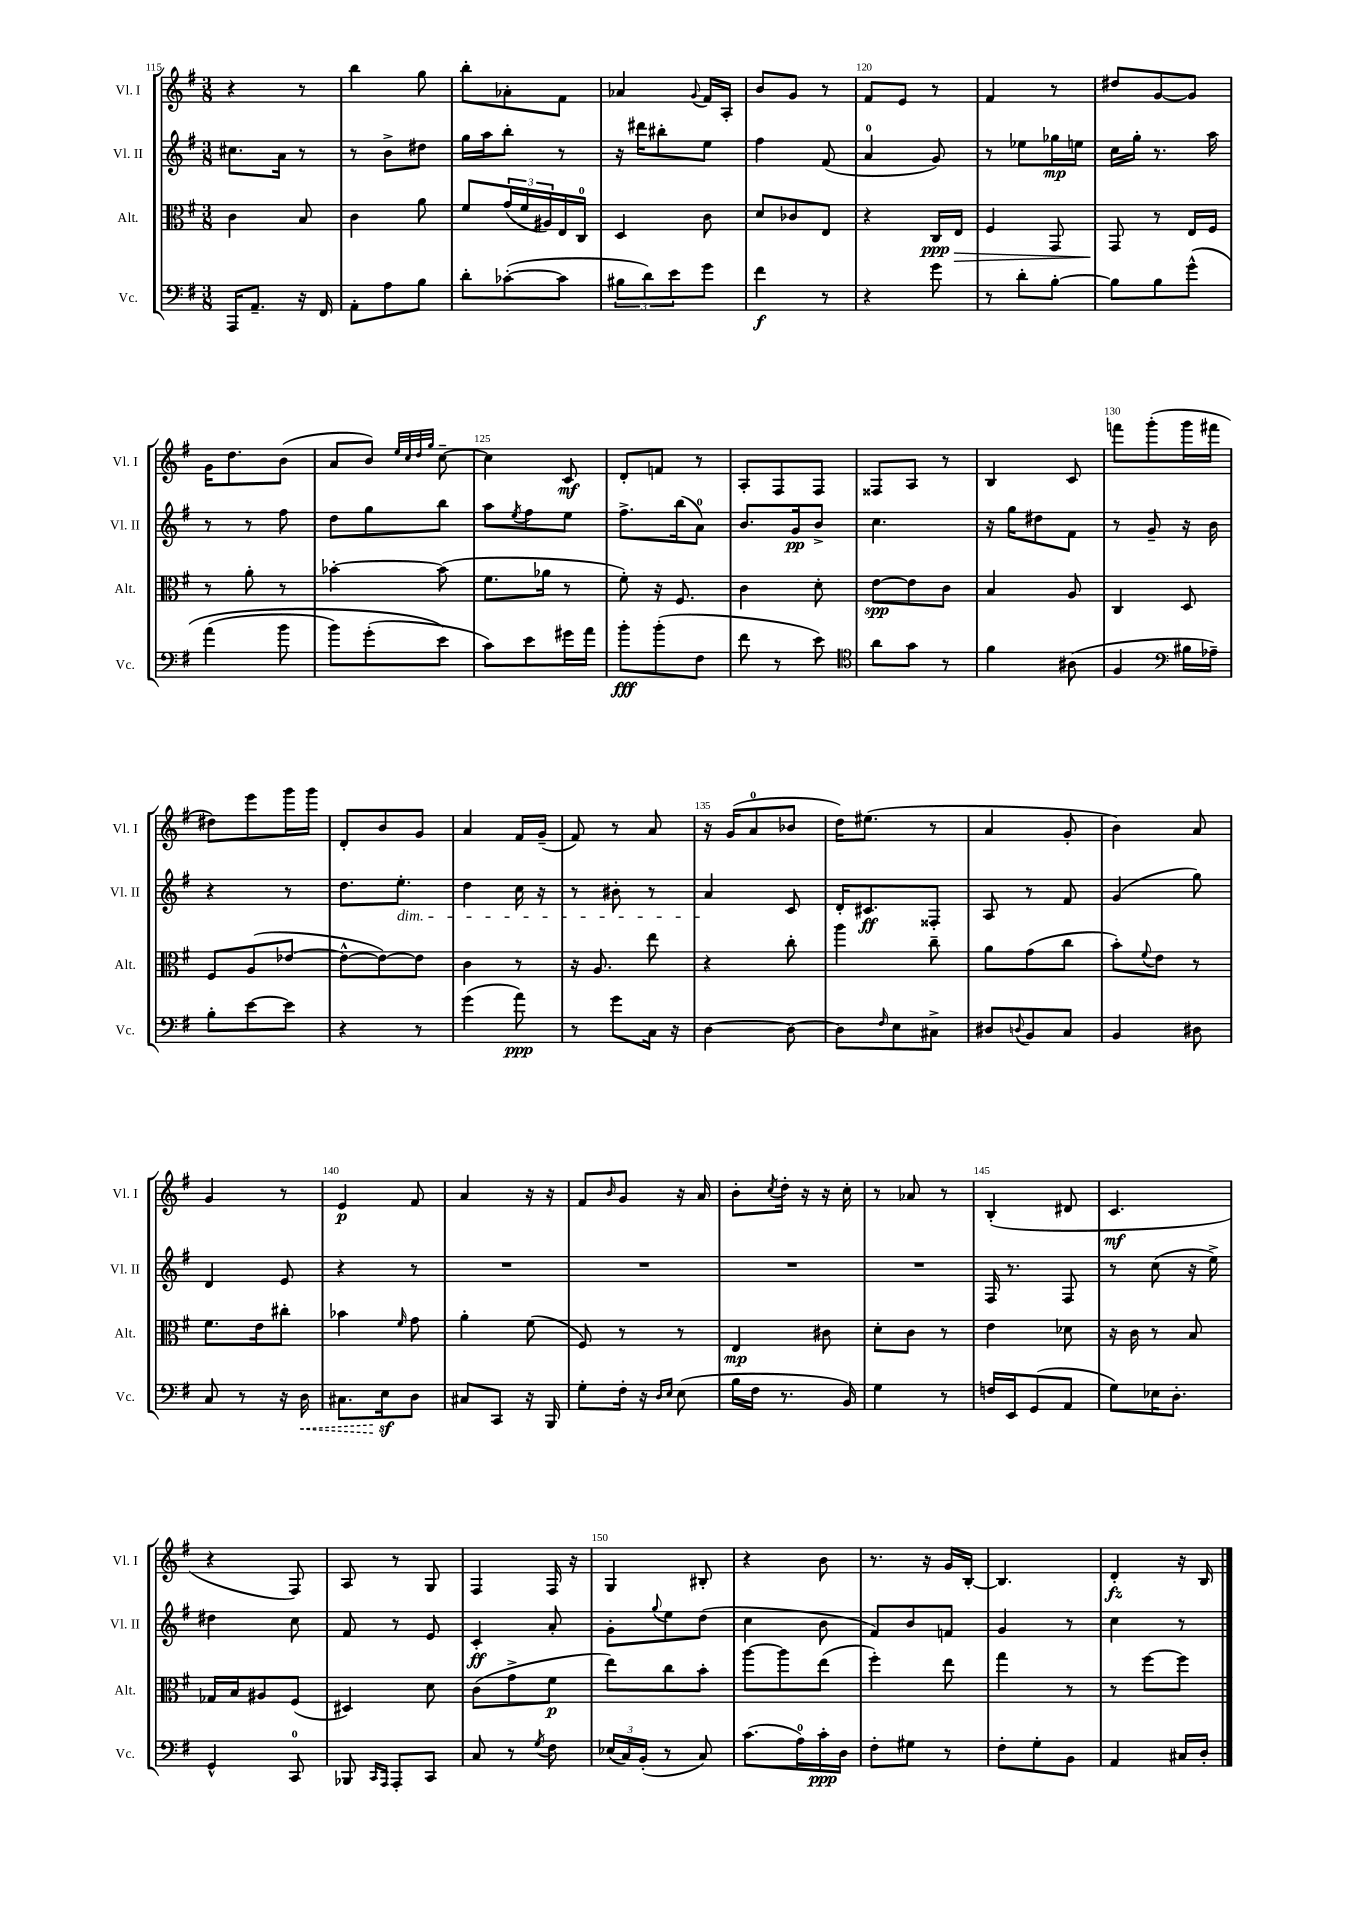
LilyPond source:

<<
\new StaffGroup <<
\new Staff = "s0" \with { instrumentName = "Vl. I" shortInstrumentName = "Vl. I" } {
    \clef treble \key g \major \numericTimeSignature \time 3/8
    r4 r8 |
    b''4 g''8 |
    b''8-. aes'8-. fis'8 |
    aes'4 \appoggiatura { g'8 } fis'16 a16-. |
    b'8 g'8 r8 |
    fis'8 e'8 r8 |
    fis'4 r8 |
    dis''8 g'8~ g'8 |
    g'16 d''8. b'8( |
    a'8 b'8) \grace { e''32 c''32 d''32 g''32 } c''8~-- |
    c''4 c'8\mf |
    d'8-. f'8 r8 |
    a8-. fis8 fis8 |
    fisis8 a8 r8 |
    b4 c'8 |
    f'''8 g'''8-.( g'''16 fis'''16 |
    dis''8) e'''8 g'''16 g'''16 |
    d'8-. b'8 g'8 |
    a'4 fis'16 g'16--( |
    fis'8) r8 a'8 |
    r16 g'16( a'8-0 bes'8 |
    d''16) eis''8.( r8 |
    a'4 g'8-. |
    b'4) a'8 |
    g'4 r8 |
    e'4\p fis'8 |
    a'4 r16 r16 |
    fis'8 \grace { b'16 } g'8 r16 a'16 |
    b'8-. \acciaccatura { c''8 } d''16-. r16 r16 c''16-. |
    r8 aes'8 r8 |
    b4-.( dis'8 |
    c'4.\mf |
    r4 fis8) |
    a8 r8 g8 |
    fis4 fis16 r16 |
    g4 bis8-. |
    r4 b'8 |
    r8. r16 g'16 b16~-. |
    b4. |
    d'4-.\fz r16 b16 \bar "|." |
}
\new Staff = "s1" \with { instrumentName = "Vl. II" shortInstrumentName = "Vl. II" } {
    \clef treble \key g \major \numericTimeSignature \time 3/8
    cis''8. a'16 r8 |
    r8 b'8-> dis''8 |
    g''16 a''16 b''8-. r8 |
    r16 dis'''16 bis''8-. e''8 |
    fis''4 fis'8( |
    a'4-0 g'8) |
    r8 ees''8 ges''16\mp e''16 |
    c''16 g''16-. r8. a''16 |
    r8 r8 fis''8 |
    d''8 g''8 b''8 |
    a''8 \acciaccatura { e''8 } fis''8 e''8 |
    fis''8.-> b''16( a'8-0) |
    b'8. g'16\pp b'8-> |
    c''4. |
    r16 g''16 dis''8 fis'8 |
    r8 g'8-- r16 b'16 |
    r4 r8 |
    d''8. e''8.-.\dim |
    d''4 c''16 r16 |
    r8 bis'8-. r8 |
    a'4\! c'8 |
    d'16-. cis'8.\ff fisis8-. |
    a8 r8 fis'8 |
    g'4( g''8) |
    d'4 e'8 |
    r4 r8 |
    R4. |
    R4. |
    R4. |
    R4. |
    fis16 r8. fis8 |
    r8 c''8( r16 e''16->) |
    dis''4 c''8 |
    fis'8 r8 e'8 |
    c'4-.\ff a'8-. |
    g'8-. \appoggiatura { g''8 } e''8 d''8( |
    c''4 b'8 |
    fis'8) b'8 f'8 |
    g'4 r8 |
    c''4 r8 \bar "|." |
}
\new Staff = "s2" \with { instrumentName = "Alt." shortInstrumentName = "Alt." } {
    \clef alto \key g \major \numericTimeSignature \time 3/8
    c'4 b8 |
    c'4 a'8 |
    fis'8 \tuplet 3/2 { g'16( fis'16 ais16) } e16 c16-0 |
    d4 c'8 |
    d'8 ces'8 e8 |
    r4 c16\ppp e16\> |
    fis4 g,8 |
    g,8\! r8 e16 fis16 |
    r8 a'8-. r8 |
    bes'4~-. bes'8( |
    fis'8. aes'16 r8 |
    fis'8-.) r16 fis8. |
    c'4 d'8-. |
    e'8~\spp e'8 c'8 |
    b4 a8 |
    c4 d8 |
    fis8 a8( ees'8~ |
    ees'8~-^ ees'8~) ees'8 |
    c'4 r8 |
    r16 a8. e''8 |
    r4 c''8-. |
    a''4 c''8-- |
    a'8 g'8( c''8 |
    b'8-.) \appoggiatura { fis'8 } e'8 r8 |
    fis'8. e'16 cis''8-. |
    bes'4 \grace { fis'16 } g'8 |
    a'4-. fis'8( |
    fis8) r8 r8 |
    e4\mp cis'8 |
    d'8-. c'8 r8 |
    e'4 des'8 |
    r16 c'16 r8 b8 |
    ges16 b16 ais8 fis8( |
    dis4) d'8 |
    c'8( g'8-> fis'8\p |
    e''8) c''8 b'8-. |
    a''8~ a''8 e''8( |
    fis''4-.) e''8 |
    g''4 r8 |
    r8 fis''8~ fis''8 \bar "|." |
}
\new Staff = "s3" \with { instrumentName = "Vc." shortInstrumentName = "Vc." } {
    \clef bass \key g \major \numericTimeSignature \time 3/8
    a,,16 a,8.-- r16 fis,16 |
    a,8-. a8 b8 |
    d'8-. ces'8~-.( ces'8 |
    \tuplet 3/2 { bis8 d'8) e'8 } g'8 |
    fis'4\f r8 |
    r4 g'8 |
    r8 d'8-. b8~-. |
    b8 b8 g'8-^\( |
    a'4( b'8 |
    b'8) g'8-.( e'8\) |
    c'8) e'8 gis'16 a'16 |
    b'8-.\fff b'8-.( fis8 |
    fis'8 r8 e'8) |
    \clef tenor a'8 g'8 r8 |
    fis'4 ais8( |
    fis4 \clef bass bis16 aes16--) |
    b8-. e'8~ e'8 |
    r4 r8 |
    g'4( a'8\ppp) |
    r8 g'8 c16 r16 |
    d4~ d8~ |
    d8 \grace { fis16 } e8 cis8-> |
    dis8 \appoggiatura { d8 } b,8 c8 |
    b,4 dis8 |
    c8 r8 r16 \once \override Hairpin.style = #'dashed-line d16\< |
    cis8. e16\sf\! d8 |
    cis8 c,8 r16 b,,16 |
    g8-. fis16-. r16 \grace { d16 e16 } e8( |
    b16 fis16 r8. b,16) |
    g4 r8 |
    f16 e,16 g,8( a,8 |
    g8) ees16 d8.-. |
    g,4-^ c,8-0 |
    bes,,8 \grace { c,16 a,,16 } a,,8-. c,8 |
    c8 r8 \acciaccatura { g8 } fis8 |
    \tuplet 3/2 { ees16( c16) b,16-.( } r8 c8) |
    c'8.( a16-0) c'16-.\ppp d16 |
    fis8-. gis8 r8 |
    fis8-. g8-. b,8 |
    a,4 cis16 d16-. \bar "|." |
}
>>
>>
\layout { \context { \Score currentBarNumber = #115 \override BarNumber.break-visibility = ##(#f #t #t) barNumberVisibility = #(every-nth-bar-number-visible 5) } }
